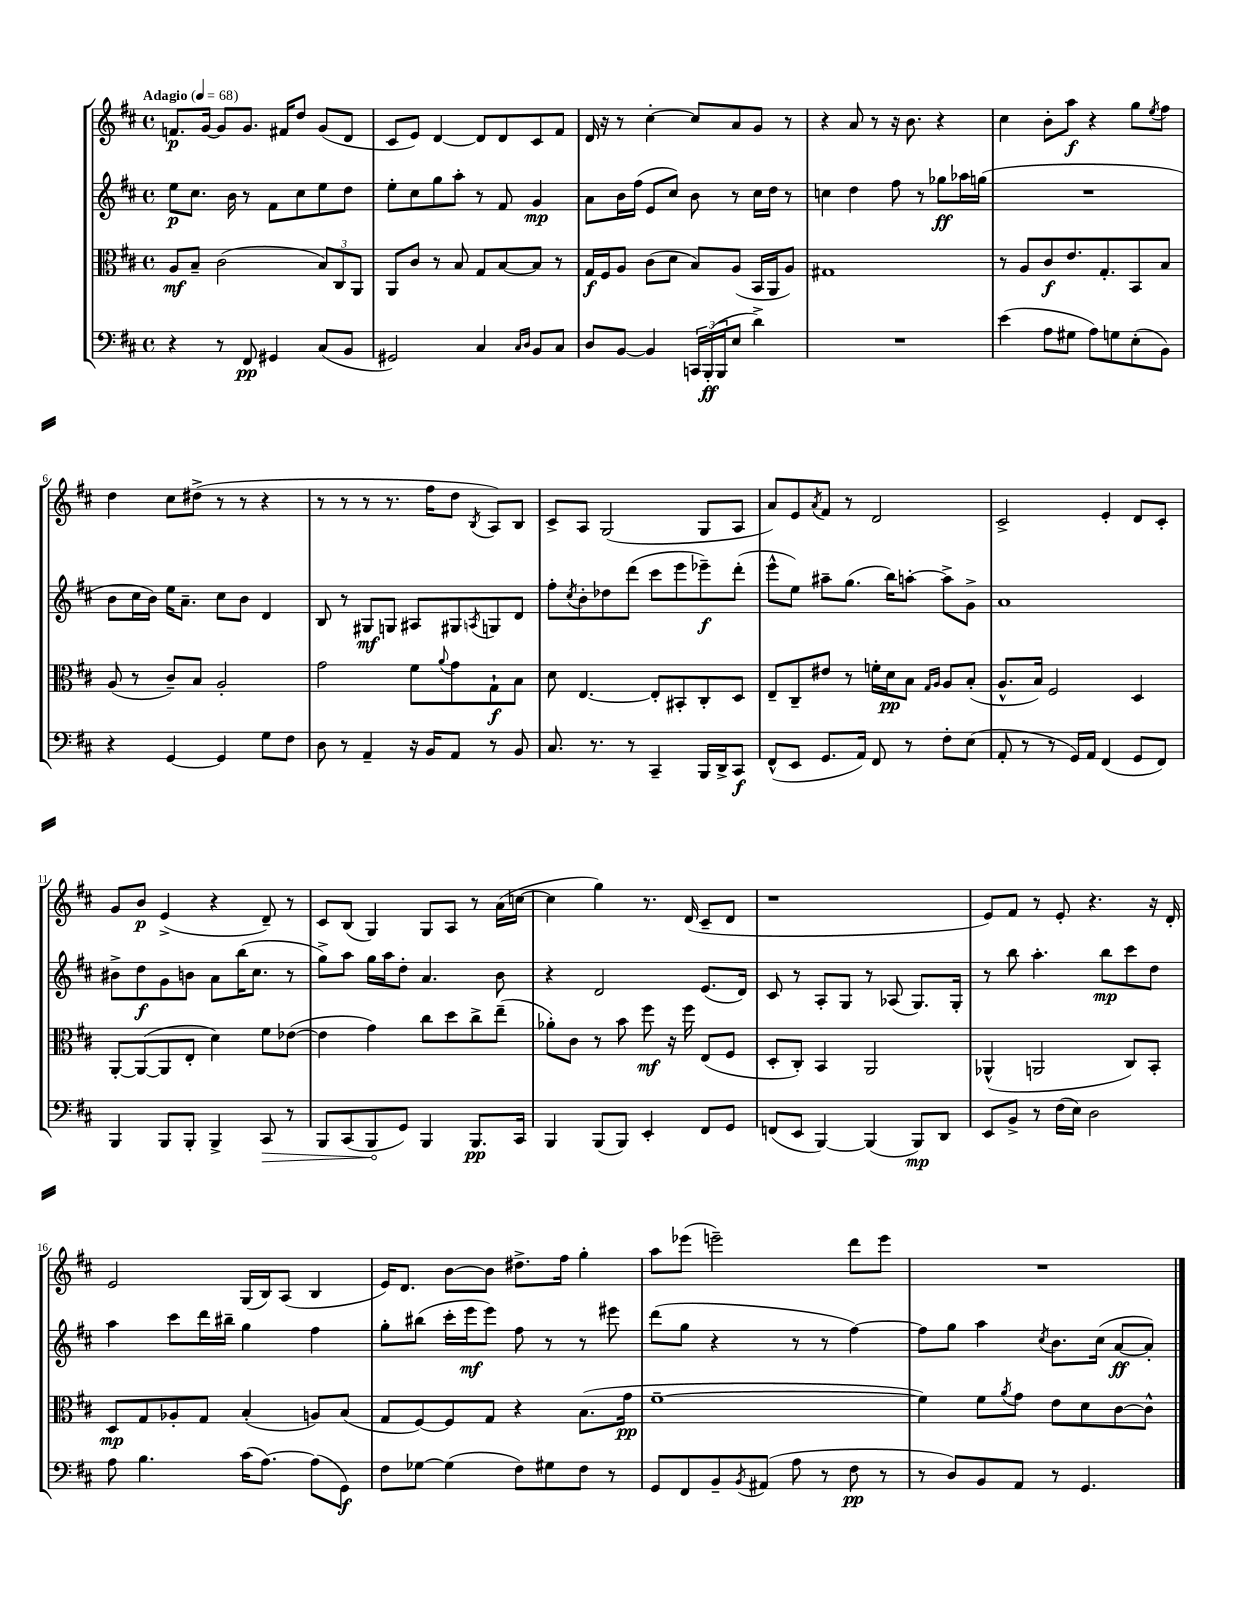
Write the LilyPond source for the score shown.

<<
\new StaffGroup <<
\new Staff = "s0" {
    \clef treble \key d \major \defaultTimeSignature \time 4/4 \tempo "Adagio" 4 = 68
    f'8.\p g'16~ g'8 g'8. fis'16 d''8 g'8( d'8 |
    cis'8 e'8) d'4~ d'8 d'8 cis'8 fis'8 |
    d'16 r16 r8 cis''4~-. cis''8 a'8 g'8 r8 |
    r4 a'8 r8 r16 b'8. r4 |
    cis''4 b'8-. a''8\f r4 g''8 \acciaccatura { e''8 } fis''8 |
    d''4 cis''8 dis''8->( r8 r8 r4 |
    r8 r8 r8 r8. fis''16 d''8 \acciaccatura { b8 } a8) b8 |
    cis'8-> a8 g2( g8 a8 |
    a'8) e'8 \acciaccatura { a'8 } fis'8 r8 d'2 |
    cis'2-> e'4-. d'8 cis'8-. |
    g'8 b'8\p e'4->( r4 d'8--) r8 |
    cis'8 b8( g4) g8 a8 r8 a'16( c''16~ |
    c''4 g''4) r8. d'16( cis'8-- d'8 |
    r1 |
    e'8) fis'8 r8 e'8-. r4. r16 d'16-. |
    e'2 g16( b16) a8( b4 |
    e'16) d'8. b'8~ b'8 dis''8.-> fis''16 g''4-. |
    a''8 ees'''8( e'''2--) d'''8 e'''8 |
    R1 \bar "|." |
}
\new Staff = "s1" {
    \clef treble \key d \major \defaultTimeSignature \time 4/4
    e''8\p cis''8. b'16 r8 fis'8 cis''8 e''8 d''8 |
    e''8-. cis''8 g''8 a''8-. r8 fis'8 g'4\mp |
    a'8 b'16 fis''16( e'8 cis''8) b'8 r8 cis''16 d''16 r8 |
    c''4 d''4 fis''8 r8 ges''8\ff aes''16 g''16( |
    R1 |
    b'8 cis''16 b'16) e''16 a'8.-- cis''8 b'8 d'4 |
    b8 r8 gis8\mf g8 ais8 gis8 \acciaccatura { a8 } g8 d'8 |
    fis''8-. \acciaccatura { cis''8 } b'8-. des''8 d'''8( cis'''8 e'''8 ees'''8--\f) d'''8-.( |
    e'''8-^ e''8) ais''8-- g''8.( b''16) a''8~-. a''8-> g'8-> |
    a'1 |
    bis'8-> d''8\f g'8 b'8 a'8 b''16( cis''8. r8 |
    g''8->) a''8 g''16 a''16 d''8-. a'4. b'8 |
    r4 d'2 e'8.( d'16) |
    cis'8 r8 a8-. g8 r8 aes8( g8.) g16-. |
    r8 b''8 a''4.-. b''8\mp cis'''8 d''8 |
    a''4 cis'''8 d'''16 bis''16-- g''4 fis''4 |
    g''8-. bis''8( cis'''16-. e'''16\mf e'''8) fis''8 r8 r8 eis'''8 |
    d'''8( g''8 r4 r8 r8 fis''4~) |
    fis''8 g''8 a''4 \acciaccatura { cis''8 } b'8. cis''16( a'8~\ff a'8-.) \bar "|." |
}
\new Staff = "s2" {
    \clef alto \key d \major \defaultTimeSignature \time 4/4
    a8\mf b8-- cis'2( \tuplet 3/2 { b8) cis8 a,8 } |
    a,8 cis'8 r8 b8 g8 b8~ b8 r8 |
    g16\f fis16 a8 cis'8( d'8 b8) a8( b,16 a,16 a8) |
    gis1 |
    r8 a8 cis'8\f e'8. g8.-. b,8 b8 |
    a8( r8 cis'8--) b8 a2-. |
    g'2 fis'8 \appoggiatura { a'8 } g'8 g8-!\f b8 |
    d'8 e4.~ e8-. bis,8-. cis8-. d8 |
    e8-- cis8-- eis'8 r8 f'16-. d'16\pp b8 \grace { g16 a16 } a8 b8-.( |
    a8.-^ b16) fis2 d4 |
    a,8~-. a,8~( a,8 e8-. d'4) fis'8 ees'8~( |
    ees'4 g'4) cis''8 d''8 cis''8-> e''8--( |
    aes'8-.) cis'8 r8 b'8 fis''8\mf r16 fis''16 e8( fis8 |
    d8-. cis8-.) b,4 a,2 |
    aes,4-^( a,2 cis8) b,8-. |
    d8\mp g8 aes8-. g8 b4-.( a8) b8( |
    g8 fis8~) fis8 g8 r4 b8.( g'16\pp |
    fis'1~-- |
    fis'4) fis'8 \acciaccatura { a'8 } g'8 e'8 d'8 cis'8~ cis'8-^ \bar "|." |
}
\new Staff = "s3" {
    \clef bass \key d \major \defaultTimeSignature \time 4/4
    r4 r8 fis,8\pp gis,4 cis8( b,8 |
    gis,2) cis4 \grace { cis16 d16 } b,8 cis8 |
    d8 b,8~ b,4 \tuplet 3/2 { c,16 b,,16-.\ff( b,,16 } e8 d'4->) |
    R1 |
    e'4( a8 gis8 a8) g8 e8-.( b,8) |
    r4 g,4~ g,4 g8 fis8 |
    d8 r8 a,4-- r16 b,16 a,8 r8 b,8 |
    cis8. r8. r8 cis,4-- b,,16 d,16-> cis,8\f |
    fis,8-^( e,8 g,8. a,16) fis,8 r8 fis8-. e8( |
    a,8-. r8 r8 g,16) a,16 fis,4( g,8 fis,8) |
    b,,4 b,,8 b,,8-. b,,4-> \once \override Hairpin.circled-tip = ##t cis,8\> r8 |
    b,,8 cis,8( b,,8\! g,8) b,,4 b,,8.\pp cis,16 |
    b,,4 b,,8( b,,8) e,4-. fis,8 g,8 |
    f,8( e,8 b,,4~) b,,4( b,,8\mp) d,8 |
    e,8 b,8-> r8 fis16( e16) d2 |
    a8 b4. cis'16( a8.~) a8( g,8\f) |
    fis8 ges8~ ges4( fis8) gis8 fis8 r8 |
    g,8 fis,8 b,8-- \acciaccatura { b,8 } ais,8( a8 r8 fis8\pp r8 |
    r8 d8) b,8 a,8 r8 g,4. \bar "|." |
}
>>
>>
